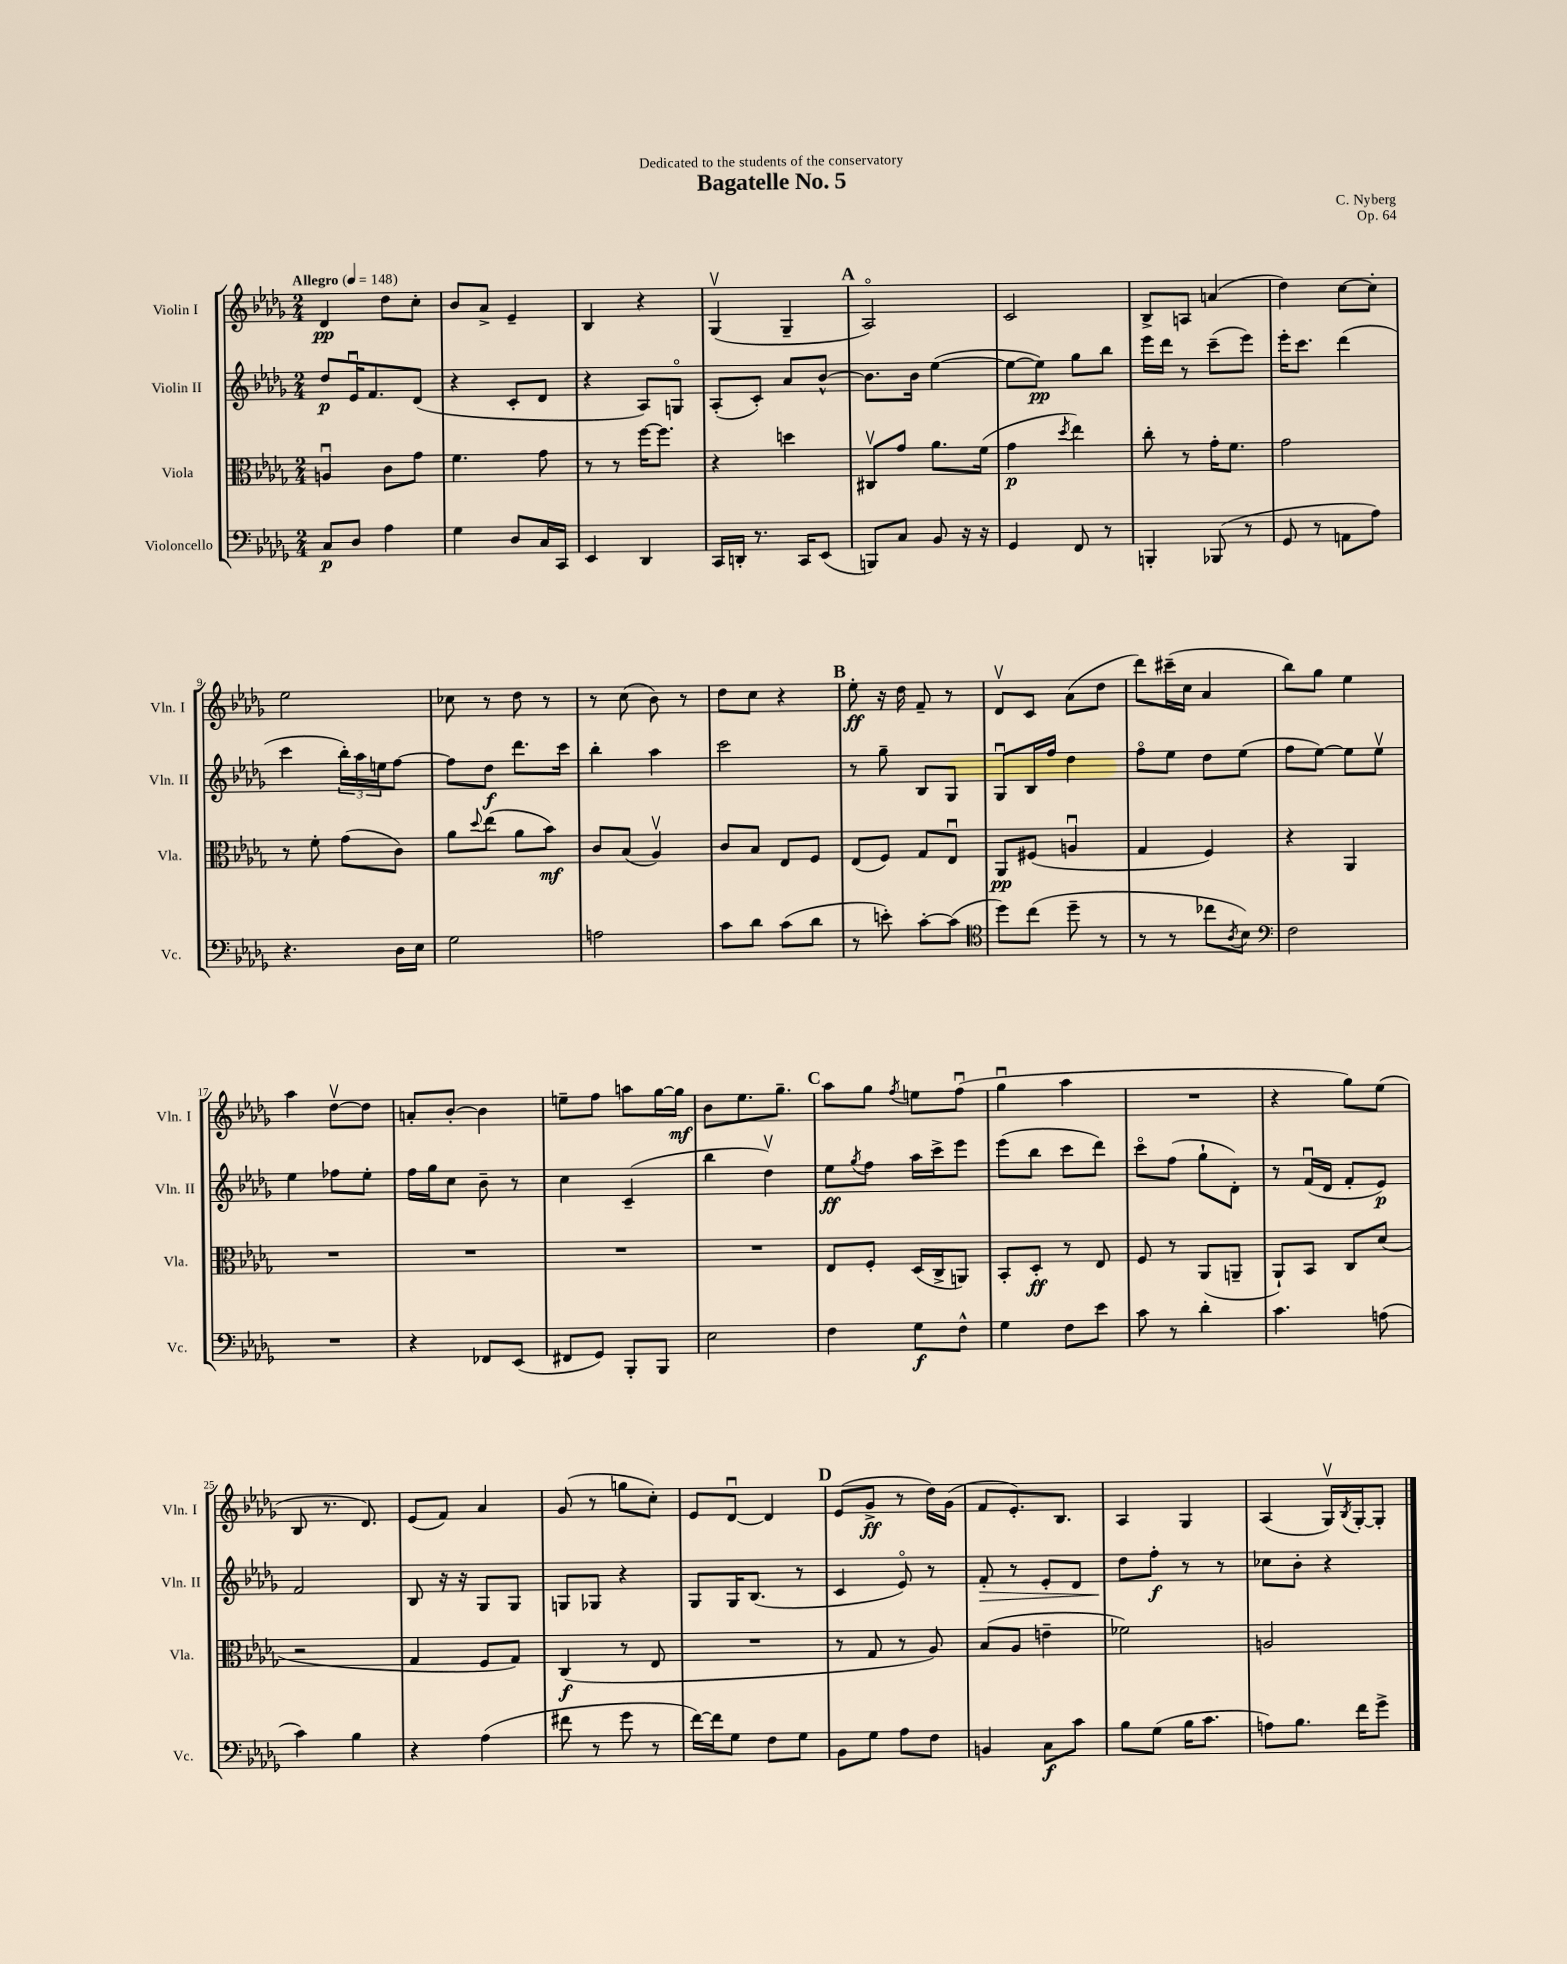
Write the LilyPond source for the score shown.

\header { title = "Bagatelle No. 5" composer = "C. Nyberg" dedication = "Dedicated to the students of the conservatory" opus = "Op. 64" }
<<
\new StaffGroup <<
\new Staff = "s0" \with { instrumentName = "Violin I" shortInstrumentName = "Vln. I" } {
    \clef treble \key des \major \numericTimeSignature \time 2/4 \tempo "Allegro" 4 = 148
    des'4\pp des''8 c''8-. |
    bes'8 aes'8-> ees'4-- |
    bes4 r4 |
    ges4\upbow( ges4-- |
    \mark \markup { \bold "A" } aes2\flageolet) |
    c'2 |
    bes8-> a8 a'4( |
    des''4) c''8~ c''8-. |
    ees''2 |
    ces''8 r8 des''8 r8 |
    r8 c''8( bes'8) r8 |
    des''8 c''8 r4 |
    \mark \markup { \bold "B" } ees''8-.\ff r16 des''16 f'8-- r8 |
    des'8\upbow c'8 aes'8( des''8 |
    des'''8) cis'''16--( c''16 aes'4 |
    bes''8) ges''8 ees''4 |
    aes''4 des''8~\upbow des''8 |
    a'8-. bes'8~-. bes'4 |
    e''8-- f''8 a''8 ges''16~ ges''16\mf |
    bes'8 ees''8. ges''8.-- |
    \mark \markup { \bold "C" } aes''8 ges''8 \acciaccatura { f''8 } e''8 f''8\downbow( |
    ges''4\downbow aes''4 |
    R2 |
    r4 ges''8) ees''8( |
    bes8 r8. des'8.) |
    ees'8( f'8) aes'4 |
    ges'8( r8 g''8 c''8-.) |
    ees'8 des'8~\downbow des'4 |
    \mark \markup { \bold "D" } ees'8( ges'8->\ff r8 des''16) ges'16( |
    f'8 ees'8.-.) bes8. |
    aes4 ges4 |
    aes4( ges16\upbow) \acciaccatura { bes8 } ges16~-. ges8-. \bar "|." |
}
\new Staff = "s1" \with { instrumentName = "Violin II" shortInstrumentName = "Vln. II" } {
    \clef treble \key des \major \numericTimeSignature \time 2/4
    des''8\p ees'16\downbow f'8. des'8( |
    r4 c'8-. des'8 |
    r4 aes8) g8\flageolet |
    aes8-.( c'8-.) aes'8 bes'8~-^ |
    \mark \markup { \bold "A" } bes'8. bes'16 ees''4~( |
    ees''8~ ees''8\pp) ges''8 bes''8 |
    ees'''16 des'''16 r8 c'''8--( ees'''8) |
    ees'''16-. c'''8. des'''4( |
    c'''4 \tuplet 3/2 { bes''16-.) aes''16 e''16 } f''8~ |
    f''8 des''8\f des'''8. c'''16 |
    bes''4-. aes''4 |
    c'''2 |
    \mark \markup { \bold "B" } r8 ges''8-- bes8 ges8 |
    ges8\downbow bes16 f''16 des''4 |
    f''8\flageolet ees''8 des''8 ees''8( |
    f''8 ees''8~) ees''8 ees''8\upbow |
    ees''4 fes''8 ees''8-. |
    f''16 ges''16 c''8 bes'8-- r8 |
    c''4 c'4--( |
    bes''4 des''4\upbow) |
    \mark \markup { \bold "C" } ees''8\ff \acciaccatura { ges''8 } f''8 aes''16 c'''16-> ees'''8 |
    ees'''8( bes''8 c'''8 des'''8) |
    c'''8\flageolet f''8( ges''8-! des'8-.) |
    r8 f'16\downbow( des'16 f'8-. ees'8\p) |
    f'2 |
    bes8 r16 r16 ges8 ges8 |
    g8 ges8 r4 |
    ges8 ges16 bes8.( r8 |
    \mark \markup { \bold "D" } c'4 ees'8\flageolet) r8 |
    f'8-.\> r8 ees'8-. des'8 |
    des''8\! f''8-.\f r8 r8 |
    ces''8 bes'8-. r4 \bar "|." |
}
\new Staff = "s2" \with { instrumentName = "Viola" shortInstrumentName = "Vla." } {
    \clef alto \key des \major \numericTimeSignature \time 2/4
    a4\downbow c'8 ges'8 |
    f'4. ges'8 |
    r8 r8 f''16~ f''8. |
    r4 d''4 |
    \mark \markup { \bold "A" } cis8\upbow ges'8 aes'8. f'16( |
    ges'4\p \acciaccatura { des''8 } ees''4) |
    c''8-. r8 ges'16-. f'8. |
    ges'2 |
    r8 f'8-. ges'8( c'8) |
    aes'8 \appoggiatura { des''8 } ees''8( aes'8 bes'8\mf) |
    c'8 bes8( aes4\upbow) |
    c'8 bes8 ees8 f8 |
    \mark \markup { \bold "B" } ees8( f8) ges8 ees8\downbow |
    aes,8\pp fis8( a4\downbow |
    ges4 f4) |
    r4 aes,4 |
    R2 |
    R2 |
    R2 |
    R2 |
    \mark \markup { \bold "C" } ees8 f8-. des16( c16-> a,8) |
    bes,8-. des8-.\ff r8 ees8 |
    f8 r8 aes,8( a,8-- |
    aes,8-!) bes,8 c8 des'8( |
    r2 |
    ges4 f8 ges8) |
    c4\f( r8 ees8 |
    R2 |
    \mark \markup { \bold "D" } r8 ges8 r8 aes8) |
    bes8( aes8 e'4-- |
    fes'2) |
    a2 \bar "|." |
}
\new Staff = "s3" \with { instrumentName = "Violoncello" shortInstrumentName = "Vc." } {
    \clef bass \key des \major \numericTimeSignature \time 2/4
    c8\p des8 aes4 |
    ges4 des8 c16 c,16 |
    ees,4 des,4 |
    c,16 d,16-. r8. c,16 ees,8( |
    \mark \markup { \bold "A" } b,,8) c8 bes,8 r16 r16 |
    ges,4 f,8 r8 |
    b,,4-. bes,,8( r8 |
    ges,8 r8 a,8 aes8) |
    r4. des16 ees16 |
    ges2 |
    a2 |
    c'8 des'8 c'8( des'8 |
    \mark \markup { \bold "B" } r8 e'8-.) c'8~-. c'8( |
    \clef tenor des''8) c''8( des''8-- r8 |
    r8 r8 ces''8 \acciaccatura { aes8 } bes8) |
    \clef bass f2 |
    R2 |
    r4 fes,8 ees,8( |
    fis,8 ges,8) bes,,8-. bes,,8 |
    ees2 |
    \mark \markup { \bold "C" } f4 ges8\f f8-^ |
    ges4 f8 ees'8 |
    c'8 r8 des'4-. |
    c'4. a8( |
    c'4) bes4 |
    r4 aes4( |
    fis'8 r8 ges'8 r8 |
    f'16~) f'16 ges8 f8 ges8 |
    \mark \markup { \bold "D" } bes,8 ges8 aes8 f8 |
    b,4 c8\f c'8 |
    bes8 ges8( bes16 c'8. |
    a8) bes8. f'16 ges'8-> \bar "|." |
}
>>
>>
